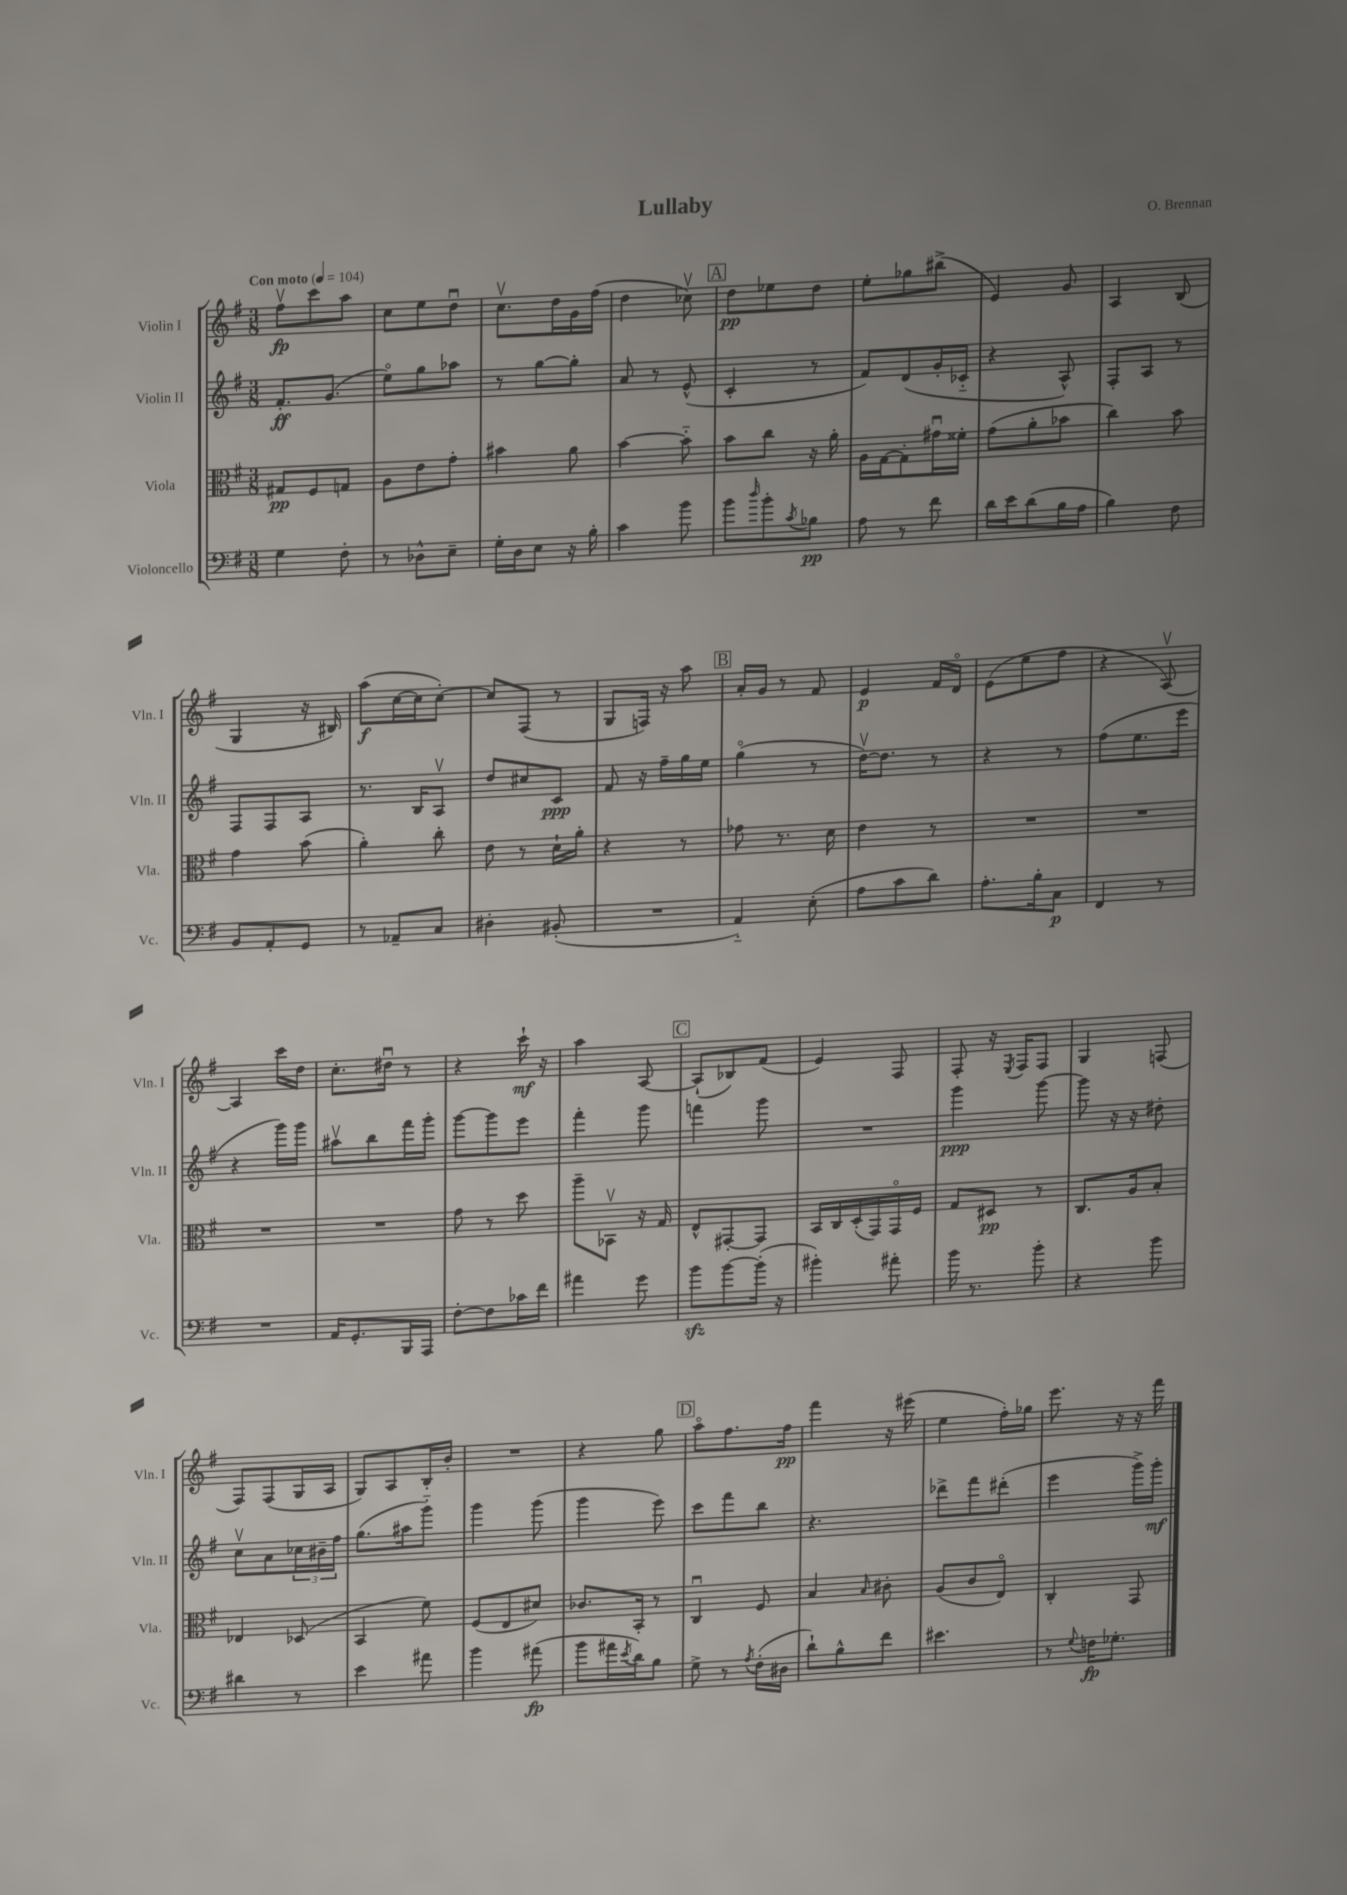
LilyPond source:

\header { title = "Lullaby" composer = "O. Brennan" }
<<
\new StaffGroup <<
\new Staff = "s0" \with { instrumentName = "Violin I" shortInstrumentName = "Vln. I" } {
    \clef treble \key g \major \numericTimeSignature \time 3/8 \tempo "Con moto" 4 = 104
    fis''8\upbow\fp c'''8 a''8 |
    c''8 e''8 d''8\downbow |
    c''8.\upbow d''16 g'16 fis''16( |
    d''4 ces''8\upbow) |
    \mark \markup { \box "A" } d''8\pp ees''8 d''8 |
    e''8-. ges''8 bis''8->( |
    e'4) g'8 |
    a4 b8( |
    g4 r16 bis16) |
    a''8\f( c''16~ c''16 c''8~-.) |
    c''8 fis8( r8 |
    g8 f16) r16 a''8 |
    \mark \markup { \box "B" } a'16-. g'16 r8 fis'8 |
    e'4\p fis'16 d'16\flageolet |
    e'8( e''8 fis''8 |
    r4 a8~\upbow) |
    a4 c'''16 d''16 |
    c''8.-. dis''16\downbow r8 |
    r4 c'''16-!\mf r16 |
    a''4 a8~ |
    \mark \markup { \box "C" } a8-!( bes8) fis'8( |
    e'4) fis8 |
    fis8-. r16 \acciaccatura { e8 } fis16 fis8 |
    g4 f8( |
    fis8) fis8( g16 a16 |
    g8) a8 b16-. b'16-. |
    R4. |
    r4 g''8 |
    \mark \markup { \box "D" } a''8\flageolet fis''8. fis''16\pp |
    fis'''4 r16 eis'''16( |
    e''4 fis''16-.) ges''16 |
    e'''8. r16 r16 fis'''16 \bar "|." |
}
\new Staff = "s1" \with { instrumentName = "Violin II" shortInstrumentName = "Vln. II" } {
    \clef treble \key g \major \numericTimeSignature \time 3/8
    fis'8.-.\ff g'8.( |
    e''8\flageolet) g''8 aes''8 |
    r8 g''8~ g''8-. |
    a'8 r8 e'8-^( |
    \mark \markup { \box "A" } c'4-. r8 |
    fis'8) d'8( g'16-. ces'16-_ |
    r4 a8-^) |
    fis8-. a8 r8 |
    fis8 fis8 a8 |
    r8. b16 a8\upbow |
    d''8 cis''8 c'8\ppp |
    fis'8 r16 fis''16-- g''16 e''16 |
    \mark \markup { \box "B" } g''4\flageolet( r8 |
    d''16~\upbow) d''8. r8 |
    r4 r8 |
    fis''8( e''8. e'''16 |
    r4 g'''16) g'''16 |
    ais''8\upbow b''8 fis'''16 g'''16-. |
    g'''8~ g'''8 e'''8 |
    fis'''4-. g'''8 |
    \mark \markup { \box "C" } f'''4 g'''8 |
    R4. |
    g'''4\ppp g'''8~ |
    g'''8 r16 r16 dis''8-. |
    c''8\upbow a'8 \tuplet 3/2 { ces''16 bis'16-- fis''16 } |
    g''8.( ais''16 g'''8-_) |
    g'''4 g'''8( |
    g'''4 e'''8) |
    \mark \markup { \box "D" } c'''8 fis'''8 b''8 |
    r4. |
    des'''8-> fis'''8 dis'''8-.( |
    e'''4 g'''16->) g'''16-.\mf \bar "|." |
}
\new Staff = "s2" \with { instrumentName = "Viola" shortInstrumentName = "Vla." } {
    \clef alto \key g \major \numericTimeSignature \time 3/8
    gis8\pp fis8 g8 |
    a8 e'8 g'8-. |
    bis'4 a'8 |
    b'4~ b'8-_ |
    \mark \markup { \box "A" } b'8 c''8 r16 a'16-. |
    a16 g16~ g8-. gis'16\downbow fisis'16-. |
    g'8( a'8-. bes'8 |
    c''4) b'8 |
    g'4 b'8( |
    a'4-.) c''8-. |
    e'8 r8 d'16-! a'16-. |
    r4 r8 |
    \mark \markup { \box "B" } ges'8 r8. d'16 |
    e'4 r8 |
    R4. |
    R4. |
    R4. |
    R4. |
    g'8 r8 d''8 |
    a''8-- bes,8\upbow r16 g16 |
    \mark \markup { \box "C" } e8-^ gis,8~-. gis,8 |
    b,16 c16 d16-.( g,16) g,16\flageolet fis16 |
    g8 dis8\pp r8 |
    c8. a16 b8-. |
    ees4 des8( |
    b,4 fis'8) |
    fis8( e8 dis'8) |
    ces'8. b,16-. r8 |
    \mark \markup { \box "D" } c4\downbow fis8 |
    b4 \grace { b16 } cis'8-. |
    a8( c'8 e8\flageolet) |
    c4-. g,8 \bar "|." |
}
\new Staff = "s3" \with { instrumentName = "Violoncello" shortInstrumentName = "Vc." } {
    \clef bass \key g \major \numericTimeSignature \time 3/8
    g4 fis8-. |
    r8 des8-^ e8-- |
    g16-. d16 e8 r16 b16-. |
    c'4 b'8 |
    \mark \markup { \box "A" } b'8 \grace { d''16 } b'8-. \acciaccatura { c'8 } bes8\pp |
    a8 r8 fis'8 |
    d'16 e'16 d'8( b16 a16 |
    b4) fis8 |
    b,8 a,8-. g,8 |
    r8 aes,8-- c8 |
    dis4-. bis,8-.( |
    R4. |
    \mark \markup { \box "B" } a,4-_) e8-.( |
    a8 c'8 d'8) |
    a8.-. b16-. c8\p |
    fis,4 r8 |
    R4. |
    a,16 g,8.-. b,,16 a,,16 |
    fis8~-. fis8 ces'16 fis'16 |
    ais'4 g'8 |
    \mark \markup { \box "C" } b'8\sfz b'8~ b'16-.( r16 |
    bis'4-.) ais'8-. |
    b'16 r8. b'8-. |
    r4 b'8 |
    dis'4 r8 |
    e'4 ais'8 |
    b'4 ais'8\fp( |
    b'8 ais'16 \acciaccatura { e'8 } d'16) b8 |
    \mark \markup { \box "D" } g8-> r8 \acciaccatura { a8 } fis16-.( dis16 |
    d'8-!) b8-^ fis'8 |
    eis'4. |
    r8 \appoggiatura { g8 } f16\fp ges8.-. \bar "|." |
}
>>
>>
\layout { \context { \Score \remove "Bar_number_engraver" } }
